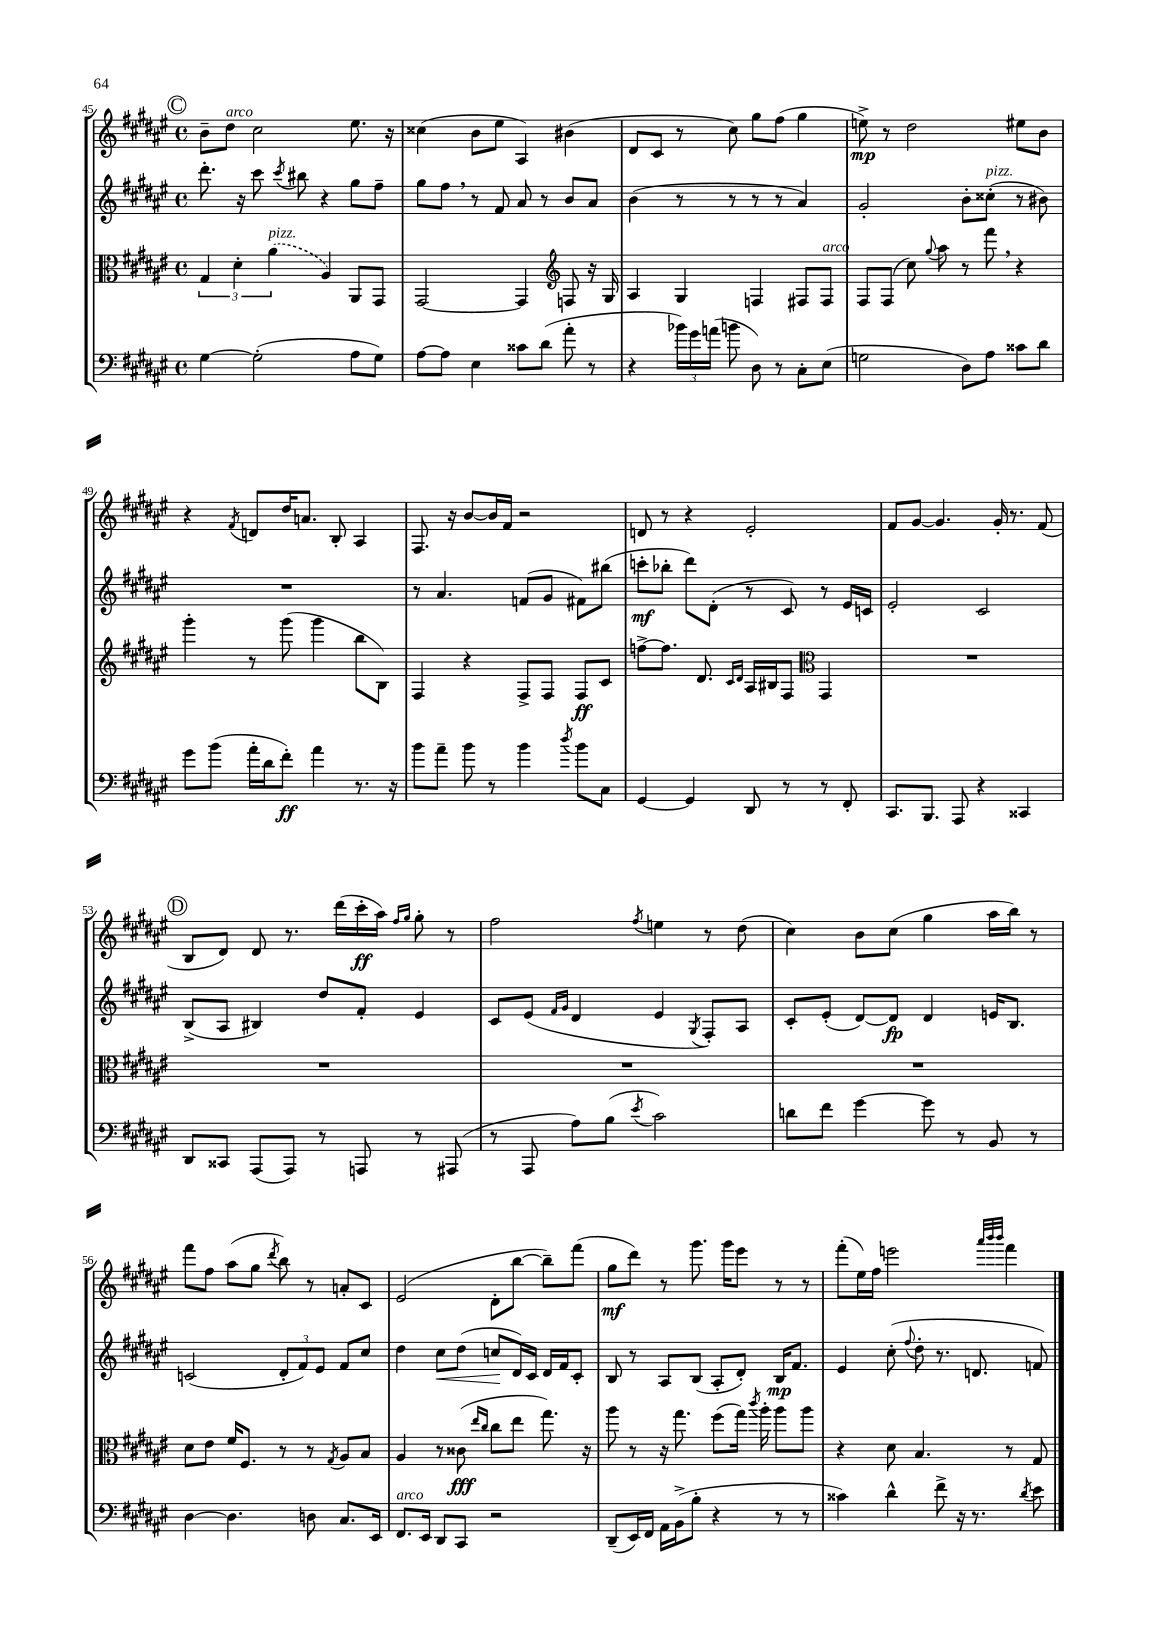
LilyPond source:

<<
\new StaffGroup <<
\new Staff = "s0" {
    \clef treble \key fis \major \defaultTimeSignature \time 4/4
    \autoBeamOff \mark \markup { \circle "C" } b'8[-- dis''8]^\markup { \italic "arco" } cis''2 eis''8. r16 |
    cisis''4( b'8[ eis''8] ais4) bis'4( |
    dis'8[ cis'8] r8 cis''8) gis''8[ fis''8]( gis''4 |
    e''8->\mp) r8 dis''2 eis''8[ b'8] |
    r4 \acciaccatura { fis'8 } d'8[ dis''16 a'8.] b8-. ais4 |
    fis8. r16 b'8[~ b'16 fis'16] r2 |
    d'8 r8 r4 eis'2-. |
    fis'8[ gis'8]~ gis'4. gis'16-. r8. fis'8( |
    \mark \markup { \circle "D" } b8[ dis'8]) dis'8 r8. dis'''16[( cis'''16-.\ff ais''16]) \grace { fis''16[ gis''16] } gis''8-. r8 |
    fis''2 \acciaccatura { fis''8 } e''4 r8 dis''8( |
    cis''4) b'8[ cis''8]( gis''4 ais''16[ b''16]) r8 |
    fis'''8[ fis''8] ais''8[( gis''8] \acciaccatura { dis'''8 } b''8) r8 a'8[-. cis'8] |
    eis'2( dis'8[-. b''8]~ b''8[--) fis'''8]( |
    gis''8[\mf dis'''8]) r8 gis'''8. gis'''16[ eis'''8] r8 r8 |
    fis'''8[-.( eis''16) fis''16] e'''2 \grace { ais'''32[ b'''32 b'''32] } fis'''4 \bar "|." |
}
\new Staff = "s1" {
    \clef treble \key fis \major \defaultTimeSignature \time 4/4
    \autoBeamOff \mark \markup { \circle "C" } dis'''8.-. r16 cis'''8 \acciaccatura { cis'''8 } bis''8 r4 gis''8[ fis''8]-- |
    gis''8[ fis''8] \breathe r8 fis'8 ais'8 r8 b'8[ ais'8] |
    b'4( r8 r8 r8 r8 ais'4) |
    gis'2-. b'8[-. cisis''8]-.^\markup { \italic "pizz." }( r8 bis'8) |
    R1 |
    r8 ais'4. f'8[( gis'8] fis'8[) bis''8]( |
    c'''8[-.\mf bes''8]-. dis'''8[) dis'8]-.( r8 cis'8) r8 eis'16[ c'16] |
    eis'2-. cis'2 |
    \mark \markup { \circle "D" } b8[->( ais8] bis4) dis''8[ fis'8]-. eis'4 |
    cis'8[ eis'8]( \grace { fis'16[ gis'16] } dis'4 eis'4 \acciaccatura { gis8 } fis8[-.) ais8] |
    cis'8[-. eis'8]-.( dis'8[~) dis'8]\fp dis'4 e'16[ b8.] |
    c'2( \tuplet 3/2 { dis'8[-. fis'8) eis'8] } fis'8[ cis''8] |
    dis''4 cis''8[\< dis''8]( c''8[\! dis'16) cis'16] dis'16[ fis'16 cis'8]-. |
    b8 r8 ais8[ b8]( ais8[-. dis'8]-.) b16[\mp fis'8.] |
    eis'4 cis''8-.( \appoggiatura { fis''8 } dis''8-. r8. d'8. f'8) \bar "|." |
}
\new Staff = "s2" {
    \clef alto \key fis \major \defaultTimeSignature \time 4/4
    \autoBeamOff \mark \markup { \circle "C" } \tuplet 3/2 { gis4 dis'4-. \once \slurDashed ais'4^\markup { \italic "pizz." }( } ais4) ais,8[ gis,8] |
    gis,2~ gis,4 \clef treble f8 r16 gis16 |
    ais4 gis4 f4 fis8[ fis8]^\markup { \italic "arco" } |
    fis8[ fis8]( cis''8) \appoggiatura { gis''8 } ais''8 r8 fis'''8 \breathe r4 |
    gis'''4-. r8 gis'''8( gis'''4 b''8[ b8]) |
    fis4 r4 fis8[-> fis8] fis8[\ff cis'8] |
    f''8[~-> f''8.] dis'8. \grace { cis'16[ dis'16] } ais16[ bis16 fis8] \clef alto gis,4 |
    R1 |
    \mark \markup { \circle "D" } R1 |
    R1 |
    R1 |
    dis'8[ eis'8] fis'16[ fis8.] r8 r8 \acciaccatura { gis8 } ais8[ b8] |
    ais4 r8 cisis'8\fff( \grace { eis''16[ cis''16] } cis''8[ eis''8] gis''8.) r16 |
    ais''8 r8 r16 gis''8. fis''8[( gis''16]) \acciaccatura { cis'''8 } ais''16-. ais''8[ ais''8] |
    r4 dis'8 b4. r8 gis8 \bar "|." |
}
\new Staff = "s3" {
    \clef bass \key fis \major \defaultTimeSignature \time 4/4
    \autoBeamOff \mark \markup { \circle "C" } gis4~ gis2-.( ais8[ gis8]) |
    ais8[~ ais8] eis4 cisis'8[ dis'8]( ais'8-. r8 |
    r4 \tuplet 3/2 { bes'16[) gis'16 a'16]( } b'8 dis8) r8 cis8[-. eis8]( |
    g2 dis8[) ais8] cisis'8[ dis'8] |
    gis'8[ b'8]( ais'16[-. dis'16 fis'8]-.\ff) ais'4 r8. r16 |
    b'8[ ais'8]-- b'8 r8 b'4 \acciaccatura { dis''8 } b'8[ cis8] |
    gis,4~ gis,4 dis,8 r8 r8 fis,8-. |
    cis,8.[ b,,8.] ais,,8 r4 cisis,4 |
    \mark \markup { \circle "D" } dis,8[ cisis,8] ais,,8[( ais,,8]) r8 a,,8 r8 ais,,8( |
    r8 ais,,8 ais8[) b8]( \acciaccatura { eis'8 } cis'2) |
    d'8[ fis'8] gis'4~ gis'8 r8 b,8 r8 |
    dis4~ dis4. d8 cis8.[ eis,16] |
    fis,8.[^\markup { \italic "arco" } eis,16] dis,8[ cis,8] r2 |
    dis,8[--( eis,16) fis,16] ais,16[ b,16->( b8]-. r4 r8 r8 |
    cisis'4) dis'4-^ fis'8-> r16 r8. \acciaccatura { dis'8 } eis'8 \bar "|." |
}
>>
>>
\layout { \context { \Score currentBarNumber = #45 } }
